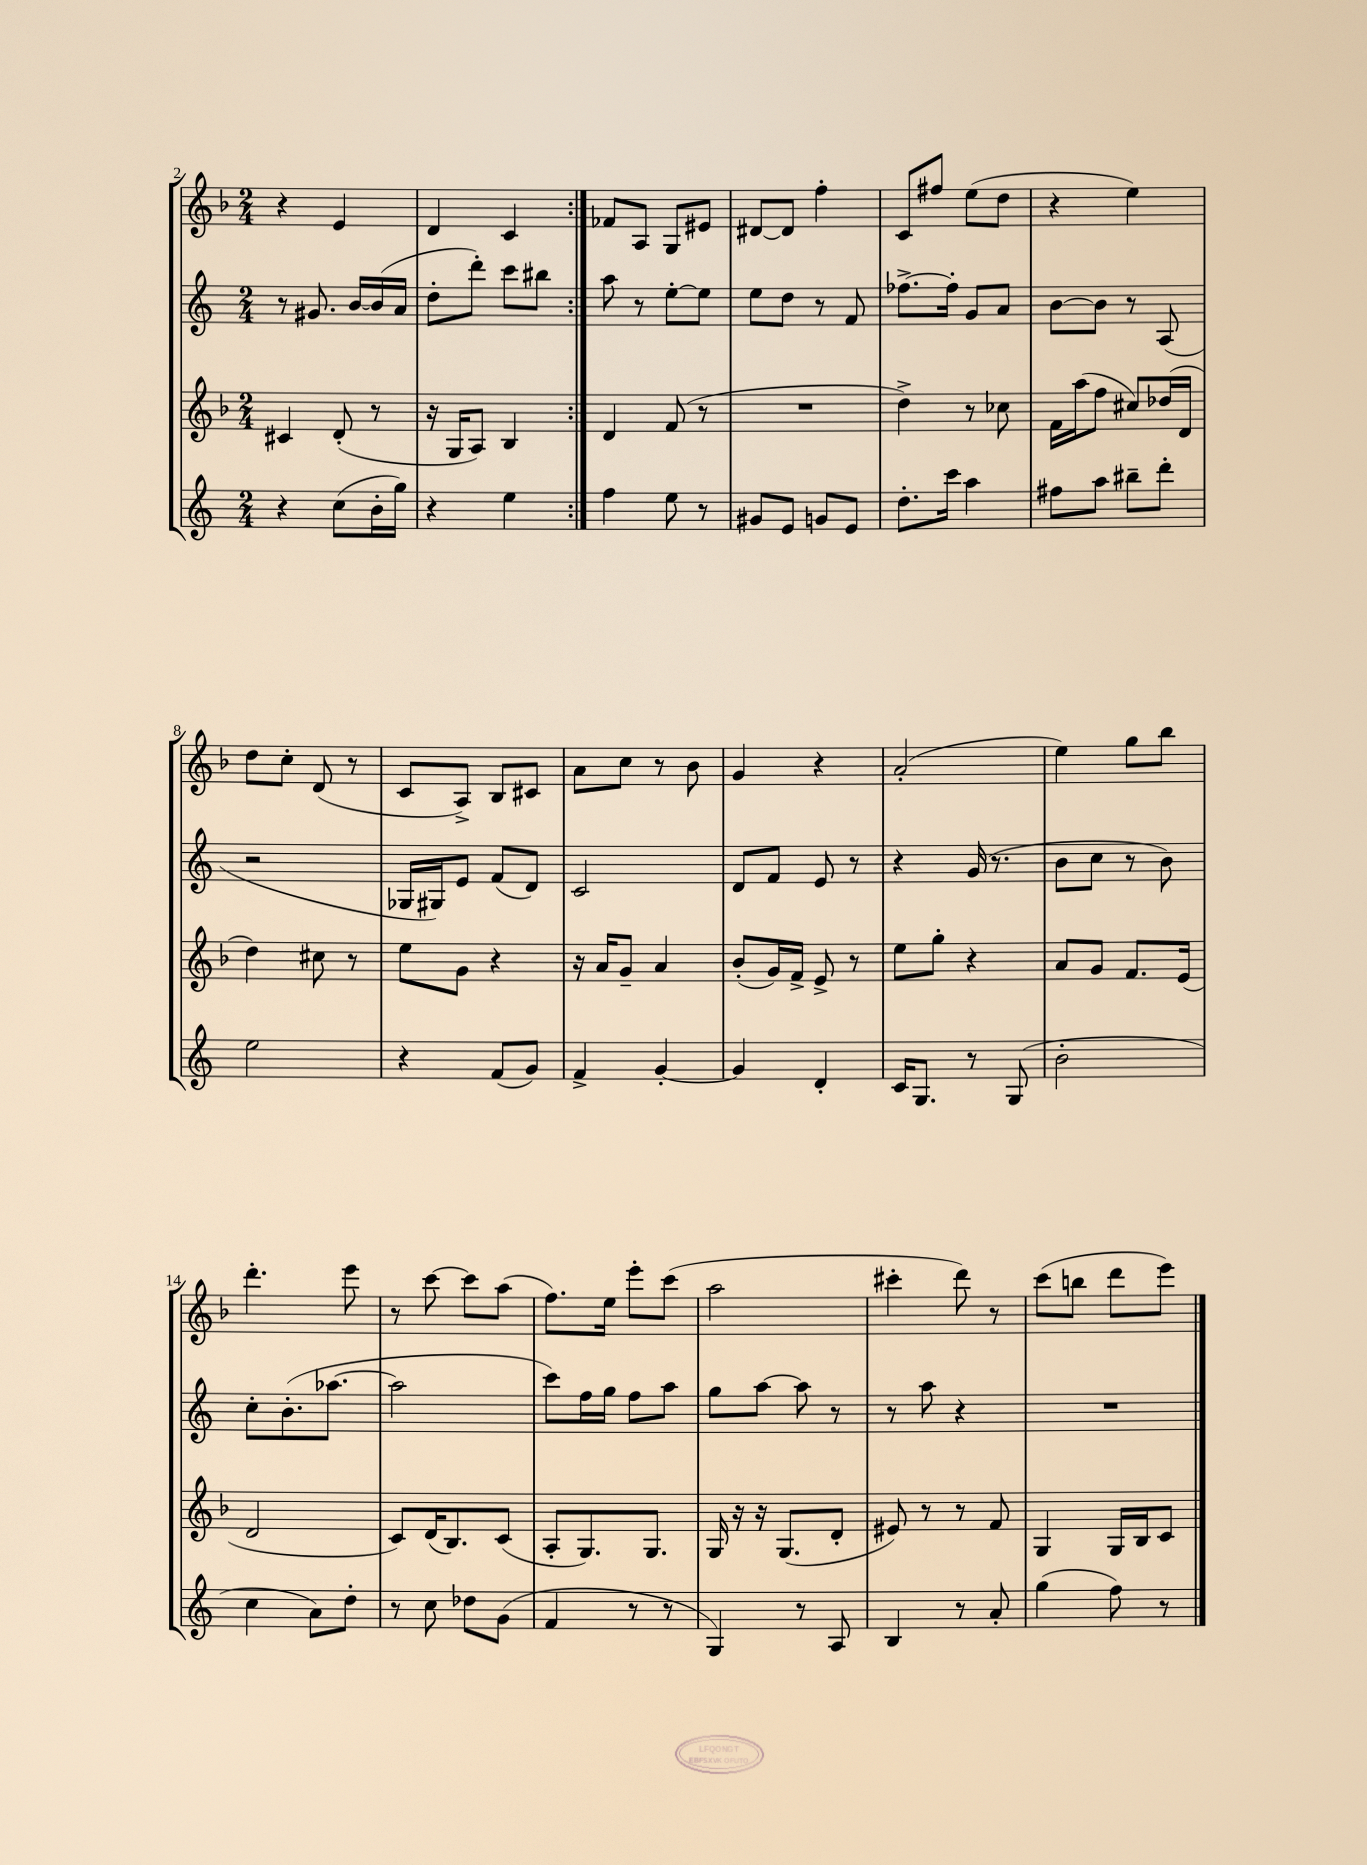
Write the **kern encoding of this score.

**kern	**kern	**kern	**kern
*part4	*part3	*part2	*part1
*staff4	*staff3	*staff2	*staff1
*clefG2	*clefG2	*clefG2	*clefG2
*k[]	*k[b-]	*k[]	*k[b-]
*M2/4	*M2/4	*M2/4	*M2/4
=2	=2	=2	=2
4r	4c#X/	8r	4r
.	.	8.g#X/	.
(8cc\L	(8d'/	.	4e/
.	.	[16b/LL	.
16b'\L	8r	(16b/]	.
16gg\JJ)	.	16a/JJ	.
=3	=3	=3	=3
4r	16r	8dd'\L	4d/
.	16G/KL	.	.
.	8A/J)	8ddd'\J)	.
4ee\	4B-/	8ccc\L	4c/
.	.	8bb#X\J	.
=4:|!	=4:|!	=4:|!	=4:|!
4ff\	4d/	8aa\	8f-X/L
.	.	8r	8A/J
8ee\	(8f/	[8ee'\L	8G/L
8r	8r	8ee\J]	8e#X/J
=5	=5	=5	=5
8g#X/L	2r	8ee\L	[8d#X/L
8e/J	.	8dd\J	8d#/J]
8gn/L	.	8r	4ff'\
8e/J	.	8f/	.
=6	=6	=6	=6
8.dd'\L	4dd^\)	[8.ff-X^\L	8c/L
.	.	.	8ff#X/J
16ccc\Jk	.	16ff-'\Jk]	.
4aa\	8r	8g/L	(8ee\L
.	8cc-X\	8a/J	8dd\J
=7	=7	=7	=7
8ff#X\L	16f\LL	[8b\L	4r
.	(16aa\J	.	.
8aa\J	8ff\J	8b\J]	.
8bb#X~\L	8cc#X/L)	8r	4ee\)
8ddd'\J	(16dd-X/L	(8A/	.
.	16d/JJ	.	.
!!LO:LB:g=z
=8	=8	=8	=8
2ee\	4dd\)	2r	8dd\L
.	.	.	8cc'\J
.	8cc#X\	.	(8d/
.	8r	.	8r
=9	=9	=9	=9
4r	8ee\L	16G-X/LL	8c/L
.	.	16G#X/J)	.
.	8g\J	8e/J	8A^/J)
(8f/L	4r	(8f/L	8B-/L
8g/J)	.	8d/J)	8c#X/J
=10	=10	=10	=10
4f^/	16r	2c/	8a\L
.	16a/KL	.	.
.	8g~/J	.	8cc\J
[4g'/	4a/	.	8r
.	.	.	8b-\
=11	=11	=11	=11
4g/]	(8b-'/L	8d/L	4g/
.	16g/L)	8f/J	.
.	16f^/JJ	.	.
4d'/	8e^/	8e/	4r
.	8r	8r	.
=12	=12	=12	=12
16c/KL	8ee\L	4r	(2a'/
8.G/J	.	.	.
.	8gg'\J	.	.
8r	4r	(16g/	.
.	.	8.r	.
(8G/	.	.	.
=13	=13	=13	=13
2b'\	8a/L	8b\L	4ee\)
.	8g/J	8cc\J	.
.	8.f/L	8r	8gg\L
.	.	8b\)	8bb-\J
.	(16e/Jk	.	.
!!LO:LB:g=z
=14	=14	=14	=14
4cc\	2d/	8cc'\L	4.ddd'\
.	.	(8.b'\	.
8a\L)	.	.	.
.	.	[8.aa-X\J	.
8dd'\J	.	.	8eee\
=15	=15	=15	=15
8r	8c/L)	2aa-\]	8r
8cc\	(16d/K	.	[8ccc\
.	8.B-/)	.	.
8dd-X\L	.	.	8ccc\L]
(8g\J	(8c/J	.	(8aa\J
=16	=16	=16	=16
4f/	8A'/L	8ccc\L)	8.ff\L)
.	8.G/)	16ff\L	.
.	.	16gg\JJ	16ee\Jk
8r	.	8ff\L	8eee'\L
.	8.G/J	.	.
8r	.	8aa\J	(8ccc\J
=17	=17	=17	=17
4G/)	16G/	8gg\L	2aa\
.	16r	.	.
.	16r	[8aa\J	.
.	(8.G/L	.	.
8r	.	8aa\]	.
8A/	8d'/J	8r	.
=18	=18	=18	=18
4B/	8e#X/)	8r	4ccc#X'\
.	8r	8aa\	.
8r	8r	4r	8ddd\)
8a'/	8f/	.	8r
=19	=19	=19	=19
(4gg\	4G/	2r	(8ccc\L
.	.	.	8bbn\J
8ff\)	16G/LL	.	8ddd\L
.	16B-/J	.	.
8r	8c/J	.	8eee\J)
==	==	==	==
*-	*-	*-	*-
